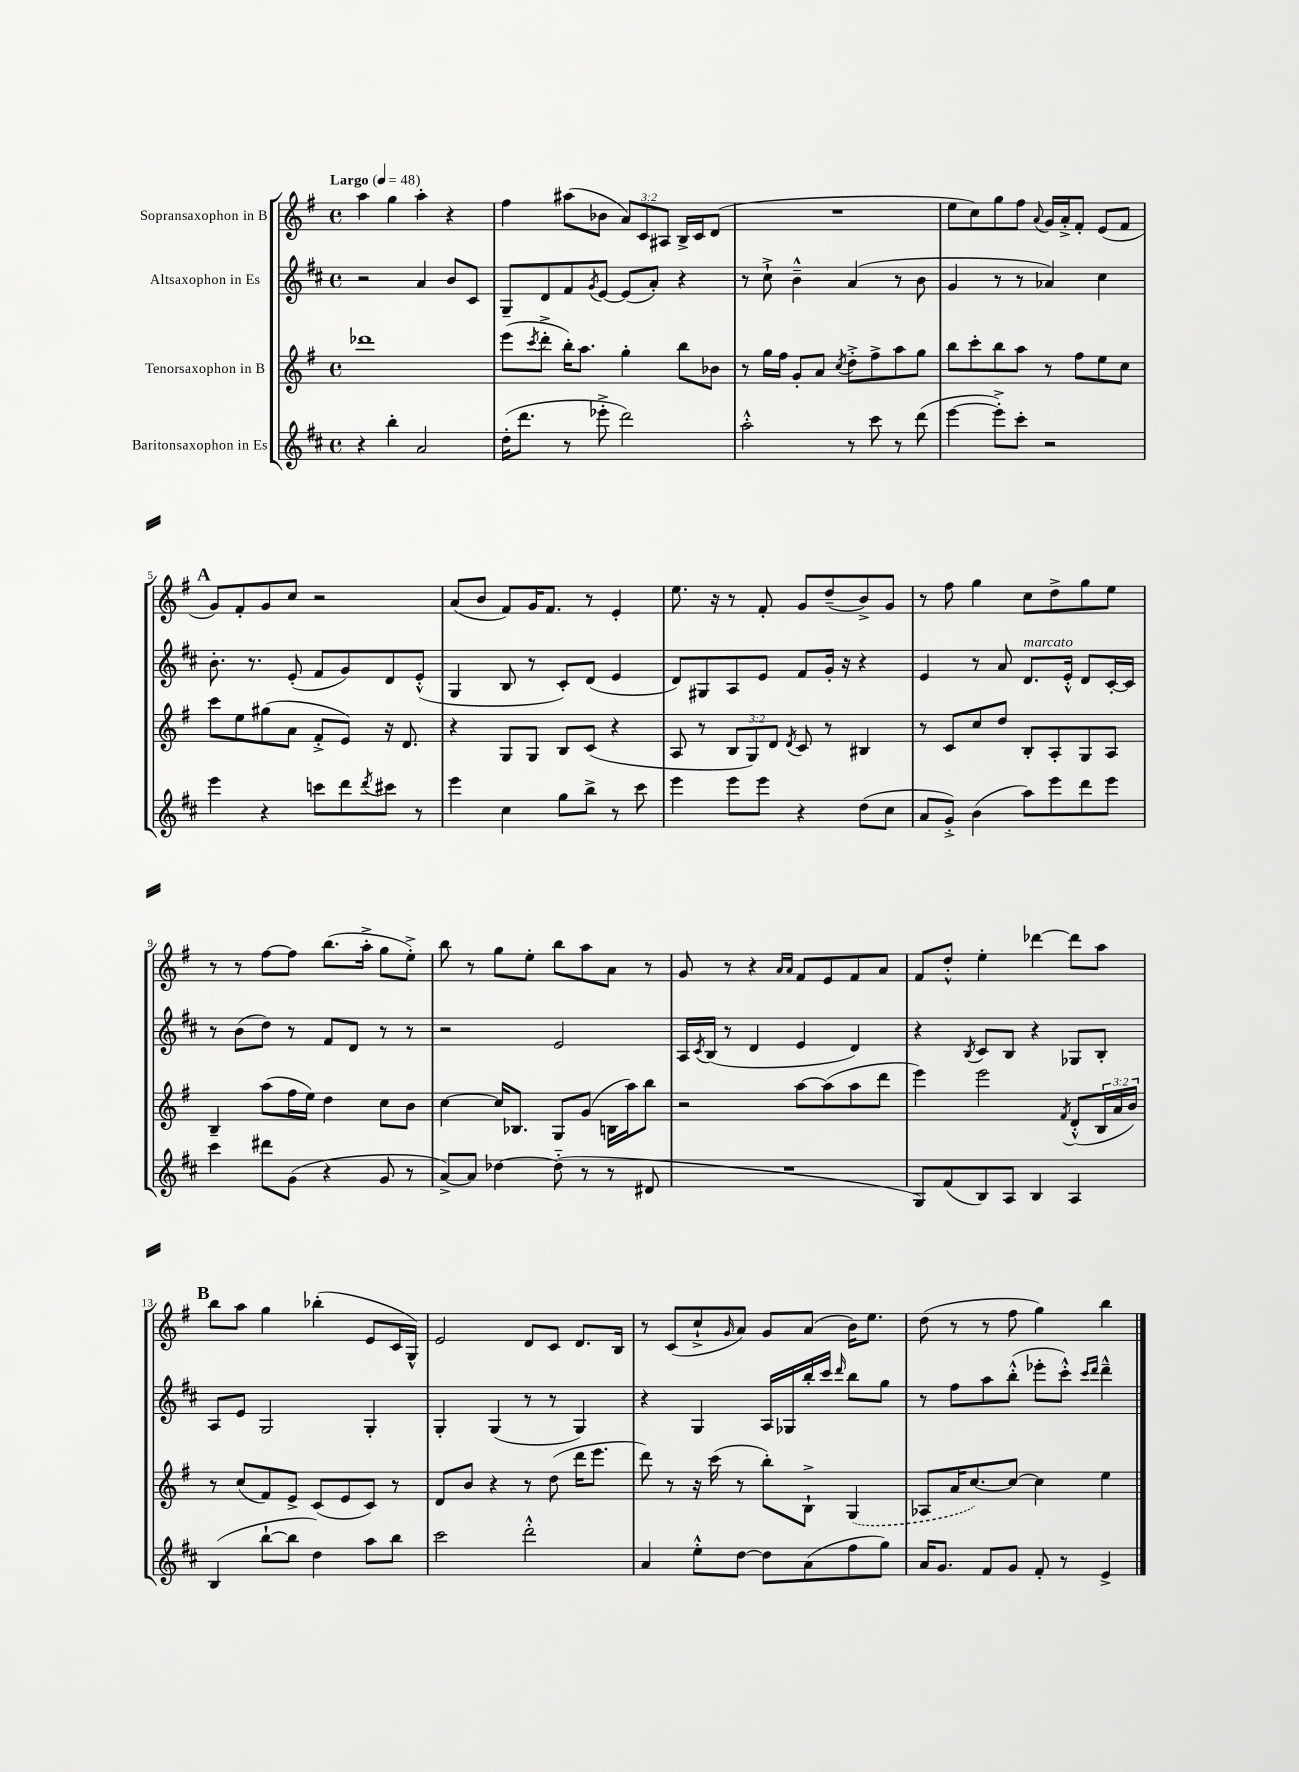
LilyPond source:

<<
\new StaffGroup <<
\new Staff = "s0" \with { instrumentName = "Sopransaxophon in B" } {
    \clef treble \key g \major \defaultTimeSignature \time 4/4 \override Staff.TupletNumber.text = #tuplet-number::calc-fraction-text \tempo "Largo" 4 = 48
    a''4 g''4 a''4-. r4 |
    fis''4 ais''8( bes'8 \tuplet 3/2 { a'8) c'8 ais8 } b16-> c'16 d'8( |
    R1 |
    e''8 c''8) g''8 fis''8 \appoggiatura { a'8 } g'16 a'16-.-> fis'8-. e'8( fis'8 |
    \mark \markup { \bold "A" } g'8) fis'8-. g'8 c''8 r2 |
    a'8( b'8 fis'8) g'16 fis'8. r8 e'4-. |
    e''8. r16 r8 fis'8-. g'8 d''8--( b'8->) g'8 |
    r8 fis''8 g''4 c''8 d''8-> g''8 e''8 |
    r8 r8 fis''8~ fis''8 b''8.( a''16-.-> g''8 e''8-.->) |
    b''8 r8 g''8 e''8-. b''8 a''8 a'8 r8 |
    g'8 r8 r4 \grace { a'16 a'16 } fis'8 e'8 fis'8 a'8 |
    fis'8 d''8-.-^ e''4-. des'''4~ des'''8 a''8 |
    \mark \markup { \bold "B" } b''8 a''8 g''4 bes''4-.( e'8 c'16 g16-^) |
    e'2 d'8 c'8 d'8. b16 |
    r8 c'8( c''8-!-> \grace { g'16 } a'8) g'8 a'8( b'16) e''8. |
    d''8( r8 r8 fis''8 g''4) b''4 \bar "|." |
}
\new Staff = "s1" \with { instrumentName = "Altsaxophon in Es" } {
    \clef treble \key d \major \defaultTimeSignature \time 4/4
    r2 a'4 b'8 cis'8 |
    g8-- d'8 fis'8 \acciaccatura { g'8 } e'8~ e'8( a'8-.) r4 |
    r8 cis''8-!-> b'4---^ a'4( r8 b'8 |
    g'4 r8 r8 aes'4) cis''4 |
    \mark \markup { \bold "A" } b'8.-. r8. e'8-.( fis'8 g'8) d'8 e'8-.-^( |
    g4 b8 r8 cis'8-.) d'8( e'4 |
    d'8) gis8 a8 e'8 fis'8 g'16-. r16 r4 |
    e'4 r8 a'8 d'8.^\markup { \italic "marcato" } e'16-.-^ d'8 cis'16~-. cis'16 |
    r8 b'8( d''8) r8 fis'8 d'8 r8 r8 |
    r2 e'2 |
    a16 \acciaccatura { cis'8 } b16( r8 d'4 e'4 d'4) |
    r4 \acciaccatura { b8 } cis'8 b8 r4 ges8 b8-. |
    \mark \markup { \bold "B" } a8 e'8 g2 g4-. |
    g4-. g4( r8 r8 g4) |
    r4 g4 a16 ges16 b''16-. cis'''16 \grace { d'''16 } b''8 g''8 |
    r8 fis''8 a''8 b''8-.-^( ees'''8-. cis'''8-.-^) \grace { cis'''16 d'''16 } d'''4---^ \bar "|." |
}
\new Staff = "s2" \with { instrumentName = "Tenorsaxophon in B" } {
    \clef treble \key g \major \defaultTimeSignature \time 4/4 \override Staff.TupletNumber.text = #tuplet-number::calc-fraction-text
    des'''1 |
    e'''8( \acciaccatura { c'''8 } d'''8-.-> b''16-.) a''8. g''4-. b''8 bes'8 |
    r8 g''16 fis''16 g'8-. a'8 \acciaccatura { c''8 } d''8-.-> fis''8-> a''8 g''8 |
    b''8 c'''8-. b''8 a''8 r8 fis''8 e''8 c''8 |
    \mark \markup { \bold "A" } c'''8 e''8 gis''8( a'8 fis'8-.-> e'8) r16 d'8. |
    r4 g8 g8 b8 c'8( r4 |
    a8 r8 \tuplet 3/2 { b8 g8) d'8 } \acciaccatura { d'8 } c'8 r8 bis4 |
    r8 c'8 c''8 d''8 b8-. a8-. g8 a8 |
    b4-- a''8( fis''16 e''16) d''4 c''8 b'8 |
    c''4~ c''16 bes8. g8 g'8( b16 a''16) b''8 |
    r2 a''8~ a''8( a''8 d'''8 |
    e'''4) e'''2 \acciaccatura { fis'8 } d'8-.-^( \tuplet 3/2 { b16 a'16 b'16) } |
    \mark \markup { \bold "B" } r8 c''8( fis'8) e'8-> c'8( e'8 c'8) r8 |
    d'8 b'8 r4 r8 d''8( d'''16 e'''8. |
    d'''8) r8 r16 c'''16( r8 b''8-.) b8-!-> \once \slurDashed g4( |
    aes8 a'16 c''8.~) c''8~ c''4 e''4 \bar "|." |
}
\new Staff = "s3" \with { instrumentName = "Baritonsaxophon in Es" } {
    \clef treble \key d \major \defaultTimeSignature \time 4/4
    r4 b''4-. a'2 |
    d''16-.( d'''8. r8 ees'''8-.-> d'''2) |
    a''2-.-^ r8 cis'''8 r8 d'''8( |
    e'''4~ e'''8-.->) cis'''8-. r2 |
    \mark \markup { \bold "A" } e'''4 r4 c'''8 d'''8 \acciaccatura { d'''8 } cis'''8 r8 |
    e'''4 cis''4 g''8 b''8-> r8 cis'''8 |
    e'''4 e'''8 e'''8 r4 d''8( cis''8 |
    a'8 g'8-.->) b'4( a''8) e'''8 d'''8 e'''8 |
    cis'''4 dis'''8 g'8( r4 g'8 r8 |
    a'8~->) a'8 des''4~ des''8-_( r8 r8 dis'8 |
    R1 |
    g8) fis'8( b8) a8 b4 a4 |
    \mark \markup { \bold "B" } b4( b''8~-! b''8 d''4) a''8 b''8 |
    cis'''2 d'''2-.-^ |
    a'4 e''8-.-^ d''8~ d''8 a'8( fis''8 g''8) |
    a'16 g'8. fis'8 g'8 fis'8-. r8 e'4-> \bar "|." |
}
>>
>>
